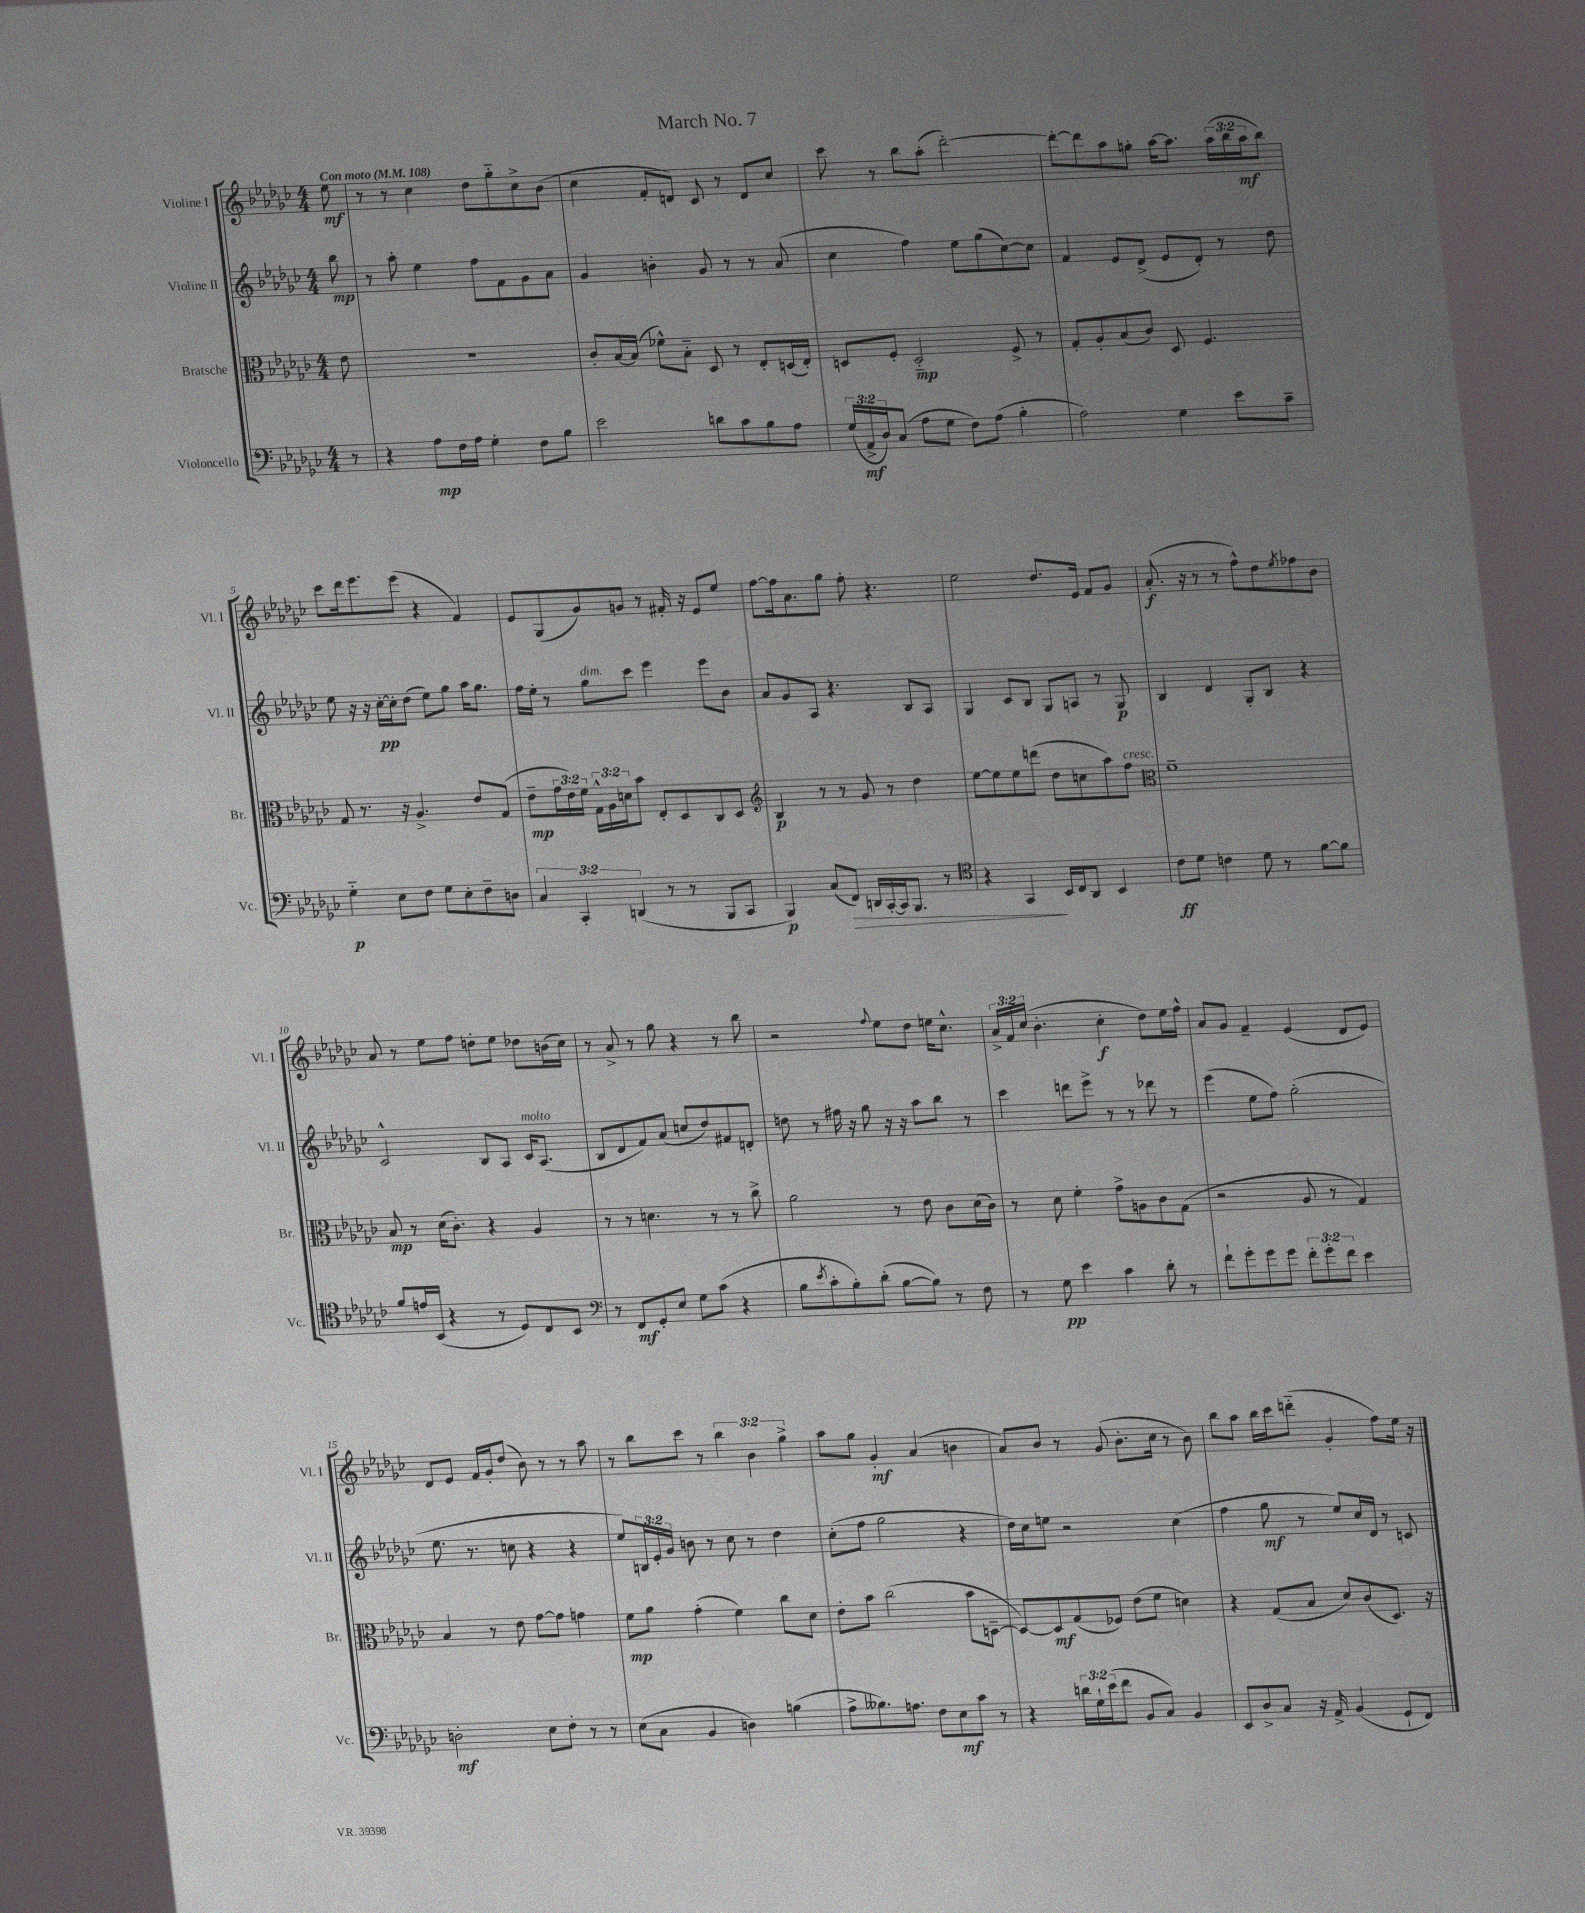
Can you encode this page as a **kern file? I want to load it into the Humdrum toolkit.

**kern	**kern	**kern	**kern
*staff4	*staff3	*staff2	*staff1
*clefF4	*clefC3	*clefG2	*clefG2
*k[b-e-a-d-g-c-]	*k[b-e-a-d-g-c-]	*k[b-e-a-d-g-c-]	*k[b-e-a-d-g-c-]
*M4/4	*M4/4	*M4/4	*M4/4
*MM108	*MM108	*MM108	*MM108
8r	8e-	8bb-	8ee-
=	=	=	=
4r	1r	8r	8r
.	.	8aa-'	8r
8A-	.	4ee-	4cc-
16F	.	.	.
16A-	.	.	.
4G-'	.	8ff	8dd-
.	.	8f	8gg-'~
8F	.	8g-	8cc-^
8B-	.	8a-	(8b-
=	=	=	=
2e-	8c-'	4g-	4cc-
.	[16B-	.	.
.	(16B-]	.	.
.	8f-^^)	4b'	8f'
.	8B-'~	.	8d)
8d	8D-	8g-	8c-
8c-	8r	8r	8r
8B-	8E-'	8r	8d
8A-	(16D	(8a-	8cc-
.	16E-')	.	.
=	=	=	=
(24G-	8D	4cc-	8ccc-
24AA-^	.	.	.
24D-)	.	.	.
(8C-	8F'	.	8r
8A-	2D'~	4ff)	8bb-
8G-	.	.	(8aa-'
8F)	.	8ee-	[2ddd-')
(8A-	.	(8gg-	.
4B-'	8F^	[8cc-)	.
.	8r	8cc-]	.
=	=	=	=
2A-)	8G-'	4f	8ddd-'_
.	8A-'	.	8ddd-]
.	(8B-	8e-	8aa-
.	8c-)	(8d-^	8gg'
4G-	8D-	8e-	[16aa-
.	.	.	8.aa-]
.	4.F	8d-')	.
8e-	.	8r	(24aa-
.	.	.	24bb-
.	.	.	24aa-
8c-~	.	8dd-	8bb-)
=	=	=	=
4G-'~	8G-	8ee-	8ccc-
.	8.r	16r	16ddd-
.	.	16r	8.eee-
8E-	.	[16cc-'	.
.	16r	16cc-']	.
8F	4.A-^	(8dd-	(8eee-
8G-	.	8ee-)	4r
8E-'	.	8gg-	.
8F~	8e-	16aa-	4f)
.	.	8.gg-	.
8D	(8G-	.	.
=	=	=	=
6C-	8e-~	16ff	8e-
.	.	16ee-'	.
.	24g-	8r	(8G-
6CC-'	24e-)	.	.
.	24f	.	.
.	24G-^^	8gg-	8g-)
.	24A-	.	.
(6DD	24d	.	.
.	8b-	8ccc-	8g
8r	8E-'	4eee-	8r
8r	8D-	.	16f#'
.	.	.	16r
8BBB-	8C-	8eee-	8e-
8CC-	8D-	8b-	8ee-
=	=	=	=
*	*clefG2	*	*
4BBB-)	4B-	8a-	[8ff
.	.	8g-	16ff]
.	.	.	8.a-
(8C-	8r	8A-	.
8FF)	8r	4.r	8gg-
16DD	8g-	.	8ff'
[16CC-'	.	.	.
16CC-]	8r	.	4.r
8.BBB-	.	.	.
.	4dd-	8B-	.
8r	.	8A-	.
=	=	=	=
*clefC4	*	*	*
4r	[8ee-	4G-	2ee-
.	8ee-]	.	.
4GG-	8ee-	8c-	.
.	(8ddd	8B-	.
16BB-	8dd-	8G-	8.dd-
16C-	.	.	.
8AA-	8cc	8A	.
.	.	.	16e-
4BB-	8aa-)	8r	8f
.	8ff	8G-	8g-
=	=	=	=
*	*clefC3	*	*
8c-	1f~	4B-	(8.a-'
8d-	.	.	.
.	.	.	16r
4c	.	4d-	8r
.	.	.	8r
8d-	.	8G-'	8ff^^)
8r	.	8B-	8dd-
.	.	.	8qee-
[8f	.	4r	8ff-
8f]	.	.	8b-
=	=	=	=
8f	8B-	2c-^^	8a-
16e	8r	.	8r
(16BB-	.	.	.
4r	(16d-	.	8ee-
.	8.c-')	.	.
.	.	.	8ff
8r	4r	8B-	8dd'
8D-)	.	8A-	8ee-
8C-	4A-	16c-	8dd-
.	.	(8.A-	.
8BB-	.	.	(16b
.	.	.	16cc-)
=	=	=	=
*clefF4	*	*	*
8r	8r	8B-	8r
8FF	8r	8d-	8a-^
8GG-'	4.d	8f)	8r
8E-	.	(8a-	8gg-
8G-	.	8cc	4r
(8c-	8r	8dd-)	.
4r	8r	8f#	8r
.	8cc-^	8d'	8bb-
=	=	=	=
8B-	2a-	8dd	2r
8qe-	.	.	.
8c-'	.	8r	.
8B-')	.	16ff#	.
.	.	16r	.
(8d-'	.	8gg-	.
.	.	.	8qqff
[8B-	8r	16r	8ee-
.	.	16r	.
8B-])	8e-	8aa-	8dd-
8r	8c-	8bb-	16ee
.	.	.	8.cc-^^
8F	(16d-	8r	.
.	16c-)	.	.
=	=	=	=
8r	8r	4ccc-	24a-^
.	.	.	24f
.	.	.	(24cc-
8G-	8d-	.	4.b-'
4e-	4f'	8ddd	.
.	.	8eee-^	.
4c-	8g-^	8r	4cc-'
.	8A	8r	.
8d-'	8c-	8ddd-	8dd-)
8r	(8G-	8r	16ee-
.	.	.	16ff^^
=	=	=	=
8f`	2r	(4eee-	8a-
8g-'	.	.	8g-
8g-	.	8ee-	4f~
8g-	.	8ff)	.
12f'	8A-	(2gg-'	(4e-
12g-'	.	.	.
.	8r	.	.
12f	.	.	.
4e-	4G-)	.	8d-
.	.	.	8e-)
=	=	=	=
2D'	4B-	8.ee-	8d-
.	.	.	8e-
.	.	8.r	.
.	8r	.	16f
.	.	.	16g-'
.	8e-	8cc	(8dd-
8E-	[8g-	4r	8b-)
8F'	8g-]	.	8r
8r	4g	4r	8r
8r	.	.	8aa-
=	=	=	=
(8E-	8f	8ee-)	8r
8C-	8a-	24B	8bb-
.	.	24e-'	.
.	.	24g-	.
4BB-	(4g-'	8b	8ccc-
.	.	8r	8r
4D)	4f)	8cc-	6bb-
.	.	8r	.
.	.	.	6b-
(4B	8cc-	4dd-	.
.	.	.	6gg-^
.	8d-	.	.
=	=	=	=
8A-^	8e-'	(8cc-'	8aa-
8.B--)	8b-	8ff	8gg-
.	(2cc-	2gg-	4g-'
8.A	.	.	.
8F	.	.	(4a-
8E-	.	.	.
8c-	8b-	4r	4b
8r	[8D~	.	.
=	=	=	=
4r	8D_)	16dd-)	8a-)
.	.	16cc-	.
.	8D]	8ee	8b-
24d	(8G-	2r	8r
24G-`	.	.	.
(24e-	.	.	.
8f	8F-)	.	(8g-
8BB-	(8e-	.	8.b-'
8C-)	8f	.	.
.	.	.	16cc-
4BB-	4d)	(4cc-	8r
.	.	.	8b-)
=	=	=	=
8EE-	4r	4ff	8bb-
8D-^	.	.	8aa-
8C-	(8G-	8gg-	16bb-
.	.	.	16ccc-
16r	8B-	8r	(8ddd'~
16AA-^	.	.	.
(4BB-	8d-)	8ee-)	4g-'
.	(8c-	16cc-	.
.	.	16d-	.
8GG-`	8.D-)	8r	8ff)
8FF)	.	8c	16ee-
.	16r	.	16r
==	==	==	==
*-	*-	*-	*-
